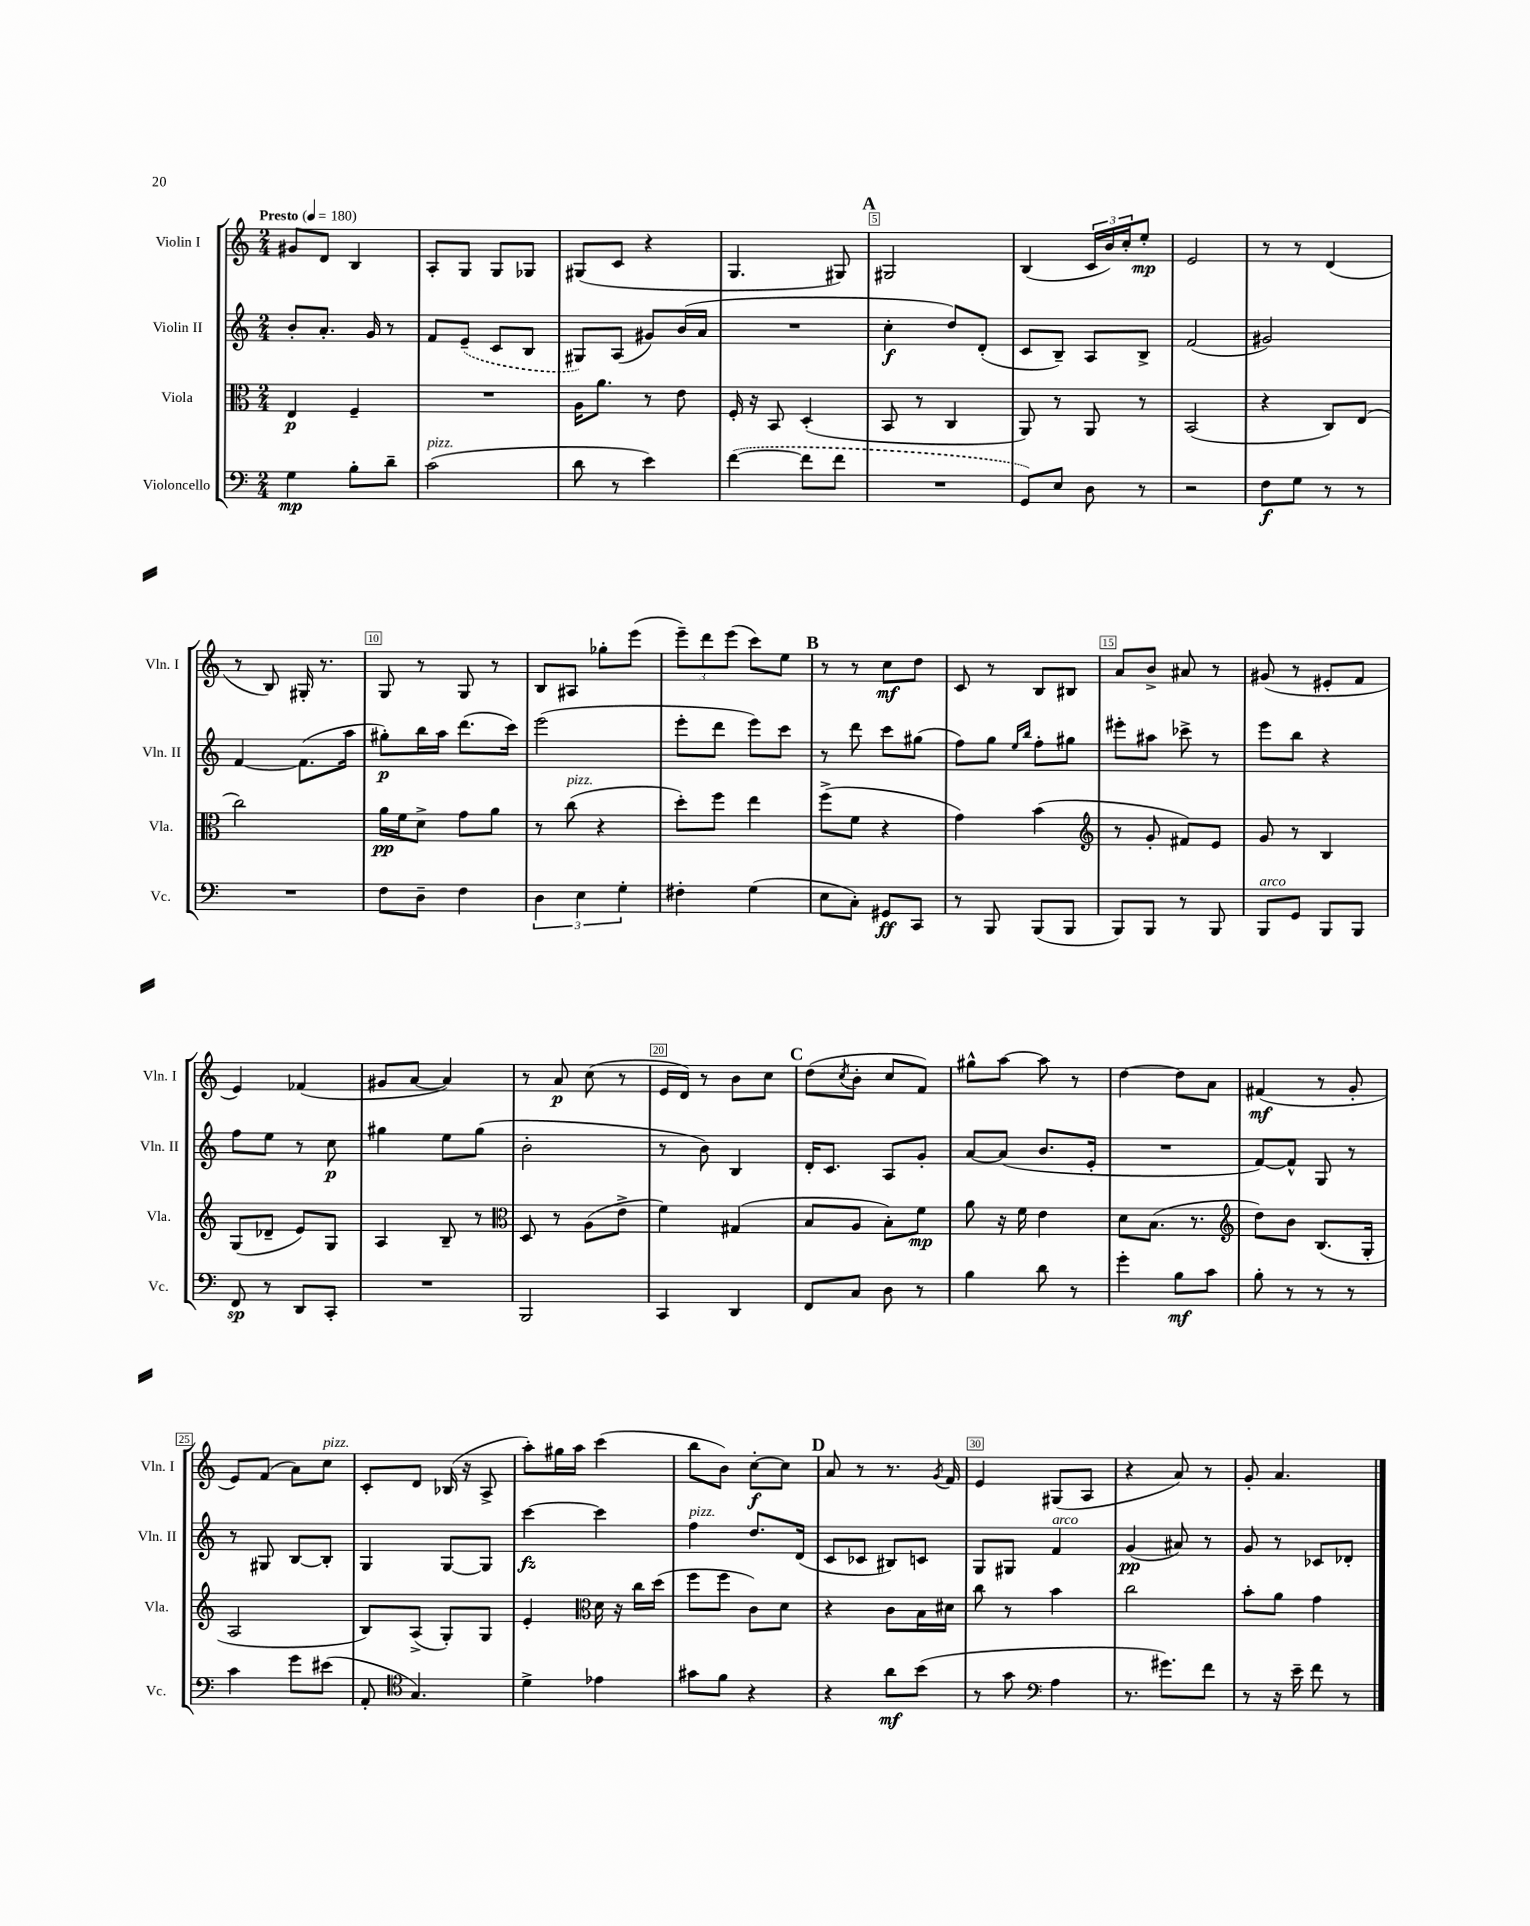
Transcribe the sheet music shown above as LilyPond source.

<<
\new StaffGroup <<
\new Staff = "s0" \with { instrumentName = "Violin I" shortInstrumentName = "Vln. I" } {
    \clef treble \key c \major \numericTimeSignature \time 2/4 \tempo "Presto" 4 = 180
    gis'8 d'8 b4 |
    a8-. g8 g8 ges8 |
    gis8( c'8 r4 |
    g4. gis8) |
    \mark \markup { \bold "A" } gis2 |
    b4( \tuplet 3/2 { c'16 b'16) c''16-. } e''8-.\mp |
    e'2 |
    r8 r8 d'4( |
    r8 b8) gis16-. r8. |
    g8 r8 g8 r8 |
    b8 ais8 ges''8-. e'''8( |
    \tuplet 3/2 { e'''8--) d'''8 e'''8( } c'''8) e''8 |
    \mark \markup { \bold "B" } r8 r8 c''8\mf d''8 |
    c'8 r8 b8 bis8 |
    a'8 b'8-> ais'8 r8 |
    gis'8( r8 eis'8-. f'8 |
    e'4) fes'4( |
    gis'8 a'8~ a'4) |
    r8 a'8\p c''8( r8 |
    e'16 d'16) r8 b'8 c''8 |
    \mark \markup { \bold "C" } d''8( \acciaccatura { c''8 } b'8-. c''8 f'8) |
    gis''8-^ a''8~ a''8 r8 |
    d''4~ d''8 a'8 |
    fis'4\mf( r8 g'8-. |
    e'8) f'8( a'8) c''8^\markup { \italic "pizz." } |
    c'8-. d'8 bes16( r16 a8-> |
    a''8-.) gis''16 a''16 c'''4( |
    b''8 b'8) c''8~-.\f c''8 |
    \mark \markup { \bold "D" } a'8 r8 r8. \acciaccatura { g'8 } f'16 |
    e'4 gis8( a8 |
    r4 a'8) r8 |
    g'8-. a'4. \bar "|." |
}
\new Staff = "s1" \with { instrumentName = "Violin II" shortInstrumentName = "Vln. II" } {
    \clef treble \key c \major \numericTimeSignature \time 2/4
    b'8-. a'8.-. g'16 r8 |
    f'8 \once \slurDashed e'8--( c'8 b8 |
    gis8) a8( gis'8) b'16( a'16 |
    R2 |
    \mark \markup { \bold "A" } c''4-.\f d''8) d'8-.( |
    c'8 b8--) a8 b8-> |
    f'2( |
    gis'2) |
    f'4~ f'8.( a''16 |
    gis''8-.\p) b''16 a''16 d'''8.( c'''16) |
    e'''2( |
    e'''8-. d'''8 e'''8) c'''8 |
    \mark \markup { \bold "B" } r8 d'''8 c'''8 gis''8( |
    f''8) g''8 \grace { e''16 b''16 } f''8-. gis''8 |
    eis'''8-. ais''8 ces'''8-> r8 |
    e'''8 b''8 r4 |
    f''8 e''8 r8 c''8\p |
    gis''4 e''8 gis''8( |
    b'2-. |
    r8 b'8) b4 |
    \mark \markup { \bold "C" } d'16-. c'8. a8 g'8-. |
    a'8~ a'8( b'8. e'16-. |
    R2 |
    f'8~) f'8-^ g8 r8 |
    r8 gis8 b8~ b8-. |
    g4 g8~ g8 |
    c'''4~\fz c'''4 |
    f''4^\markup { \italic "pizz." } d''8. d'16( |
    \mark \markup { \bold "D" } c'8 ces'8 bis8) c'8 |
    g8 gis8 f'4^\markup { \italic "arco" } |
    g'4\pp( ais'8) r8 |
    g'8 r8 ces'8 des'8-. \bar "|." |
}
\new Staff = "s2" \with { instrumentName = "Viola" shortInstrumentName = "Vla." } {
    \clef alto \key c \major \numericTimeSignature \time 2/4
    e4\p f4-- |
    R2 |
    a16 a'8. r8 e'8 |
    f16-. r16 b,8 d4-.( |
    \mark \markup { \bold "A" } b,8 r8 c4 |
    a,8) r8 a,8 r8 |
    b,2( |
    r4 c8) e8( |
    c''2) |
    a'16\pp f'16 d'8-> g'8 a'8 |
    r8 c''8^\markup { \italic "pizz." }( r4 |
    d''8-.) f''8 e''4 |
    \mark \markup { \bold "B" } f''8->( f'8 r4 |
    g'4) b'4( |
    \clef treble r8 g'8-. fis'8) e'8 |
    g'8 r8 b4 |
    g8( des'8-- e'8) g8 |
    a4 b8-- r8 |
    \clef alto d8 r8 a8( e'8-> |
    f'4) gis4( |
    \mark \markup { \bold "C" } b8 a8 b8-.) f'8\mp |
    a'8 r16 f'16 e'4 |
    d'8 b8.( r8. |
    \clef treble d''8) b'8 b8.( g16-. |
    a2 |
    b8) a8->( g8-.) g8 |
    e'4-. \clef alto d'16 r16 c''16 d''16( |
    f''8 f''8 c'8) d'8 |
    \mark \markup { \bold "D" } r4 c'8 b16 dis'16 |
    c''8 r8 b'4 |
    c''2 |
    b'8-. a'8 g'4 \bar "|." |
}
\new Staff = "s3" \with { instrumentName = "Violoncello" shortInstrumentName = "Vc." } {
    \clef bass \key c \major \numericTimeSignature \time 2/4
    g4\mp b8-. d'8-- |
    c'2^\markup { \italic "pizz." }( |
    d'8 r8 e'4) |
    \once \slurDashed f'4~( f'8 f'8 |
    \mark \markup { \bold "A" } R2 |
    g,8) e8 d8 r8 |
    r2 |
    f8\f g8 r8 r8 |
    R2 |
    f8 d8-- f4 |
    \tuplet 3/2 { d4 e4 g4-. } |
    fis4-. g4( |
    \mark \markup { \bold "B" } e8 c8-.) gis,8\ff c,8 |
    r8 b,,8 b,,8( b,,8 |
    b,,8) b,,8 r8 b,,8 |
    b,,8^\markup { \italic "arco" } g,8 b,,8 b,,8 |
    f,8\sp r8 d,8 c,8-. |
    R2 |
    b,,2 |
    c,4 d,4 |
    \mark \markup { \bold "C" } f,8 c8 d8 r8 |
    b4 d'8 r8 |
    g'4-. b8\mf c'8 |
    b8-. r8 r8 r8 |
    c'4 g'8 eis'8( |
    a,8-. \clef tenor g4.) |
    d'4-> ees'4 |
    gis'8 f'8 r4 |
    \mark \markup { \bold "D" } r4 a'8\mf b'8( |
    r8 g'8 \clef bass a4 |
    r8. gis'8.) f'8 |
    r8 r16 e'16-- f'8 r8 \bar "|." |
}
>>
>>
\layout { \context { \Score \override BarNumber.break-visibility = ##(#f #t #t) barNumberVisibility = #(every-nth-bar-number-visible 5) \override BarNumber.stencil = #(make-stencil-boxer 0.1 0.3 ly:text-interface::print) } }
